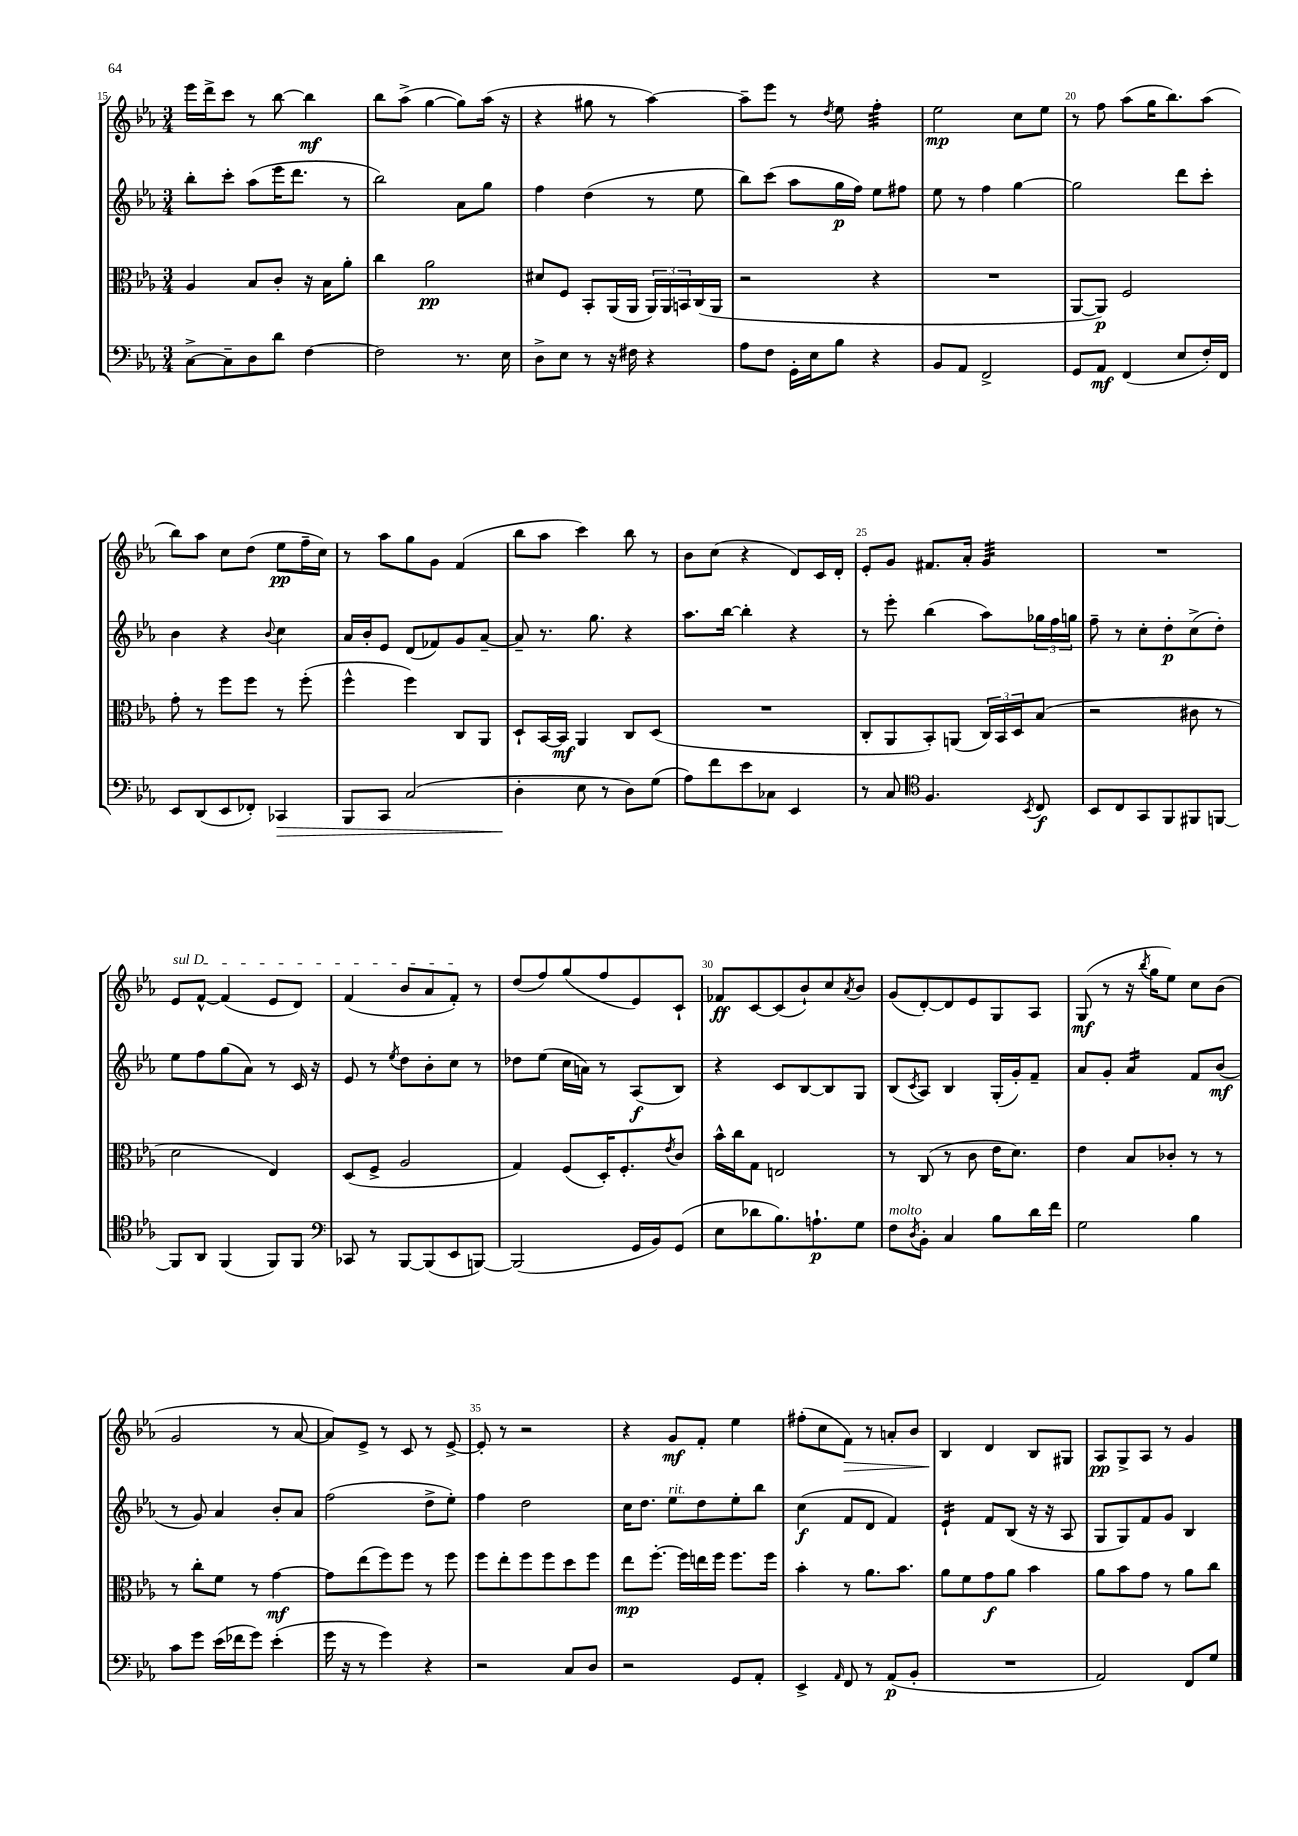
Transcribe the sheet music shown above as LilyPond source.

<<
\new StaffGroup <<
\new Staff = "s0" {
    \clef treble \key ees \major \numericTimeSignature \time 3/4
    ees'''16 d'''16-> c'''8 r8 bes''8~ bes''4\mf |
    bes''8 aes''8->( g''4~ g''8) aes''16( r16 |
    r4 gis''8 r8 aes''4~) |
    aes''8-- ees'''8 r8 \acciaccatura { d''8 } ees''8 f''4:32-. |
    ees''2\mp c''8 ees''8 |
    r8 f''8 aes''8( g''16 bes''8.) aes''8( |
    bes''8) aes''8 c''8 d''8( ees''8\pp f''16-- c''16) |
    r8 aes''8 g''8 g'8 f'4( |
    bes''8 aes''8 c'''4) bes''8 r8 |
    bes'8 c''8( r4 d'8) c'16 d'16-. |
    ees'8-. g'8 fis'8. aes'16-. g'4:32 |
    R2. |
    \once \override TextSpanner.bound-details.left.text = \markup { \italic "sul D" } ees'8\startTextSpan f'8~-^ f'4( ees'8 d'8) |
    f'4( bes'8 aes'8 f'8-.\stopTextSpan) r8 |
    d''8( f''8) g''8( f''8 ees'8) c'8-! |
    fes'8\ff c'8~ c'8( bes'8-!) c''8 \acciaccatura { aes'8 } bes'8 |
    g'8( d'8~-.) d'8 ees'8 g8 aes8 |
    g8\mf( r8 r16 \acciaccatura { bes''8 } g''16 ees''8) c''8 bes'8( |
    g'2 r8 aes'8~ |
    aes'8) ees'8-> r8 c'8 r8 ees'8~-> |
    ees'8-. r8 r2 |
    r4 g'8\mf f'8-. ees''4 |
    fis''8-.( c''8 f'8\>) r8 a'8-. bes'8 |
    bes4\! d'4 bes8 gis8 |
    aes8\pp g8-> aes8 r8 g'4 \bar "|." |
}
\new Staff = "s1" {
    \clef treble \key ees \major \numericTimeSignature \time 3/4
    bes''8-. c'''8-. aes''8( ees'''16 d'''8. r8 |
    bes''2) aes'8 g''8 |
    f''4 d''4( r8 ees''8 |
    bes''8) c'''8( aes''8 g''16\p f''16) ees''8 fis''8 |
    ees''8 r8 f''4 g''4~ |
    g''2 d'''8 c'''8-. |
    bes'4 r4 \appoggiatura { bes'8 } c''4 |
    aes'16 bes'16-. ees'8 d'8( fes'8) g'8 aes'8~-- |
    aes'8-- r8. g''8. r4 |
    aes''8. bes''16~ bes''4-. r4 |
    r8 ees'''8-. bes''4( aes''8) \tuplet 3/2 { ges''16 f''16 g''16 } |
    f''8-- r8 c''8-. d''8-.\p c''8->( d''8-.) |
    ees''8 f''8 g''8( aes'8) r8 c'16 r16 |
    ees'8 r8 \acciaccatura { ees''8 } d''8 bes'8-. c''8 r8 |
    des''8 ees''8( c''16 a'16) r8 aes8\f( bes8) |
    r4 c'8 bes8~ bes8 g8 |
    bes8( \acciaccatura { c'8 } aes8) bes4 g16-.( g'16-.) f'8-- |
    aes'8 g'8-. aes'4:16 f'8 bes'8\mf( |
    r8 g'8) aes'4 bes'8-. aes'8 |
    f''2( d''8-> ees''8-.) |
    f''4 d''2 |
    c''16 d''8. ees''8^\markup { \italic "rit." } d''8 ees''8-. bes''8 |
    c''4\f( f'8 d'8 f'4) |
    ees'4:16-! f'8 bes8( r16 r16 aes8 |
    g8 g8) f'8 g'8 bes4 \bar "|." |
}
\new Staff = "s2" {
    \clef alto \key ees \major \numericTimeSignature \time 3/4
    aes4 bes8 c'8-. r16 bes16 aes'8-. |
    c''4 aes'2\pp |
    dis'8 f8 bes,8-. aes,16( aes,16 \tuplet 3/2 { aes,16) aes,16 b,16 } c16( aes,16 |
    r2 r4 |
    R2. |
    aes,8~ aes,8\p) f2 |
    g'8-. r8 f''8 f''8 r8 f''8-.( |
    f''4-^ f''4) c8 aes,8 |
    d8-! bes,16~ bes,16\mf aes,4 c8 d8( |
    R2. |
    c8-. aes,8 bes,8-.) a,8( \tuplet 3/2 { c16) bes,16 d16 } bes8( |
    r2 cis'8 r8 |
    d'2 ees4) |
    d8( f8-> aes2 |
    g4) f8( d16-.) f8.-. \acciaccatura { ees'8 } c'8 |
    bes'16-^ c''16 g8 e2 |
    r8 c8( r8 c'8 ees'16 d'8.) |
    ees'4 bes8 ces'8-. r8 r8 |
    r8 c''8-. f'8 r8 g'4~\mf |
    g'8 ees''8( f''8) f''8 r8 f''8 |
    f''8 ees''8-. f''8 f''8 d''8 f''8 |
    ees''8\mp f''8.~-. f''16 e''16 f''16 f''8. f''16 |
    bes'4-. r8 aes'8. bes'8. |
    aes'8 f'8 g'8\f aes'8 bes'4 |
    aes'8 bes'8 g'8 r8 aes'8 c''8 \bar "|." |
}
\new Staff = "s3" {
    \clef bass \key ees \major \numericTimeSignature \time 3/4
    c8~-> c8-- d8 d'8 f4~ |
    f2 r8. ees16 |
    d8-> ees8 r8 r16 fis16 r4 |
    aes8 f8 g,16-. ees16 bes8 r4 |
    bes,8 aes,8 f,2-> |
    g,8 aes,8\mf f,4( ees8 f16-.) f,16 |
    ees,8 d,8( ees,8 fes,8-.) ces,4\> |
    bes,,8 c,8 c2( |
    d4-.\! ees8 r8 d8) g8( |
    aes8) f'8 ees'8 ces8 ees,4 |
    r8 c8 \clef tenor f4. \acciaccatura { bes,8 } c8\f |
    bes,8 c8 g,8 f,8 fis,8 f,8~ |
    f,8 aes,8 f,4( f,8) f,8 |
    \clef bass ces,8 r8 bes,,8~ bes,,8( ees,8 b,,8~) |
    b,,2( g,16 bes,16) g,8( |
    ees8 des'8 bes8.) a8.-!\p g8 |
    f8^\markup { \italic "molto" } \acciaccatura { d8 } bes,8-. c4 bes8 d'16 f'16 |
    g2 bes4 |
    c'8 g'8 ees'16( fes'16 g'8) ees'4-.( |
    g'16 r16 r8 g'4) r4 |
    r2 c8 d8 |
    r2 g,8 aes,8-. |
    ees,4-> \grace { aes,16 } f,8 r8 aes,8\p( bes,8-. |
    R2. |
    aes,2) f,8 g8 \bar "|." |
}
>>
>>
\layout { \context { \Score currentBarNumber = #15 \override BarNumber.break-visibility = ##(#f #t #t) barNumberVisibility = #(every-nth-bar-number-visible 5) } }
